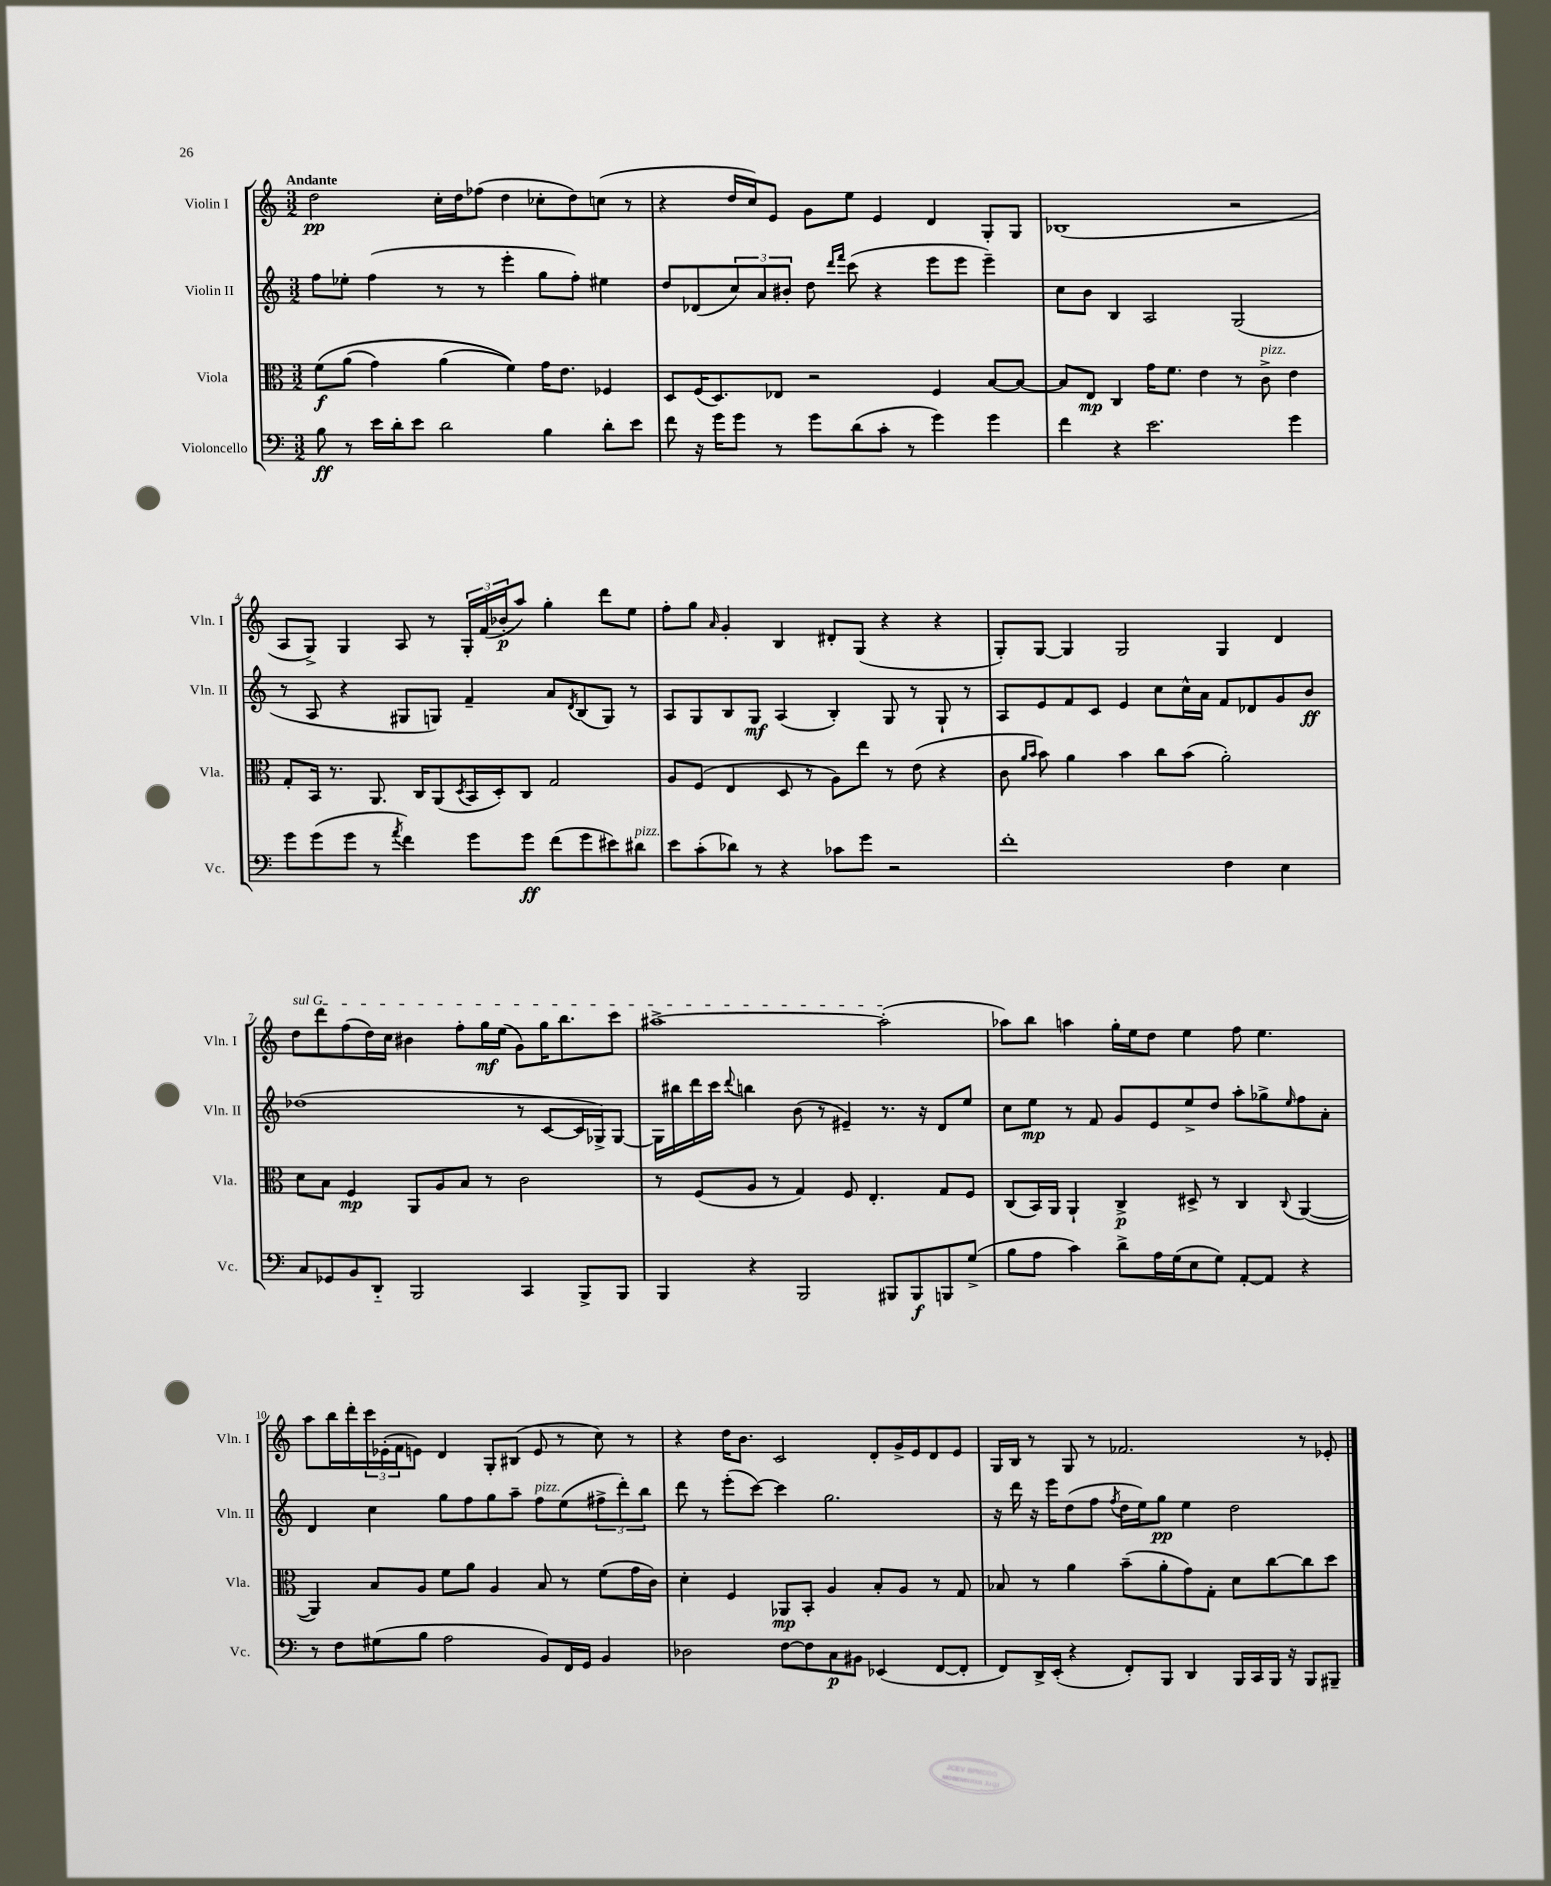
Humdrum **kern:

**kern	**kern	**kern	**kern
*staff4	*staff3	*staff2	*staff1
*clefF4	*clefC3	*clefG2	*clefG2
*k[]	*k[]	*k[]	*k[]
*M3/2	*M3/2	*M3/2	*M3/2
8B	&(8f	8ff	2dd
8r	(8a	8ee-'	.
16e	4g)	(4ff	.
16d'	.	.	.
8e	.	.	.
2d	(4a	8r	16cc'
.	.	.	16dd
.	.	8r	(8ff-
.	4f)&)	4eee'	4dd
4B	16g	8gg	8cc-'
.	8.e	.	.
.	.	8ff')	8dd)
8d'	4F-	4ee#	(8cc
8e	.	.	8r
=	=	=	=
8f	8D	8dd	4r
16r	(16F	(8d-	.
16g	8.D)	.	.
8g	.	12cc)	16dd
.	.	.	16cc)
.	.	12a	.
8r	8E-	.	8e
.	.	12b#'	.
8g	2r	8dd	8g
.	.	16qqddd	.
.	.	16qqfff	.
(8d	.	(8ccc	8ee
8c'	.	4r	4e
8r	.	.	.
4g)	4F	8eee	4d
.	.	8eee	.
4g	[8B	4eee~)	8G'
.	8B_	.	8G
=	=	=	=
4f	8B]	8cc	(1B-
.	8E	8b	.
4r	4C	4B	.
2.e	16g	2A	.
.	8.f	.	.
.	4e	.	.
.	8r	(2G	2r
.	8c^	.	.
4g	4e	.	.
=	=	=	=
8g	8G'	8r	8A
(8g	16BB	8A	8G^)
.	8.r	.	.
8g	.	4r	4G
8r	8.AA	.	.
8qa	.	.	.
4f)	.	8G#	8A
.	16C	.	.
.	(8AA	8G)	8r
.	8qD	.	.
8g	16BB	4f~	24G'
.	.	.	(24f
.	16D')	.	.
.	.	.	24b-'
8g	8C	.	8aa)
(8f	2G	8a	4gg'
.	.	8qd	.
8g	.	(8B	.
8e#)	.	8G)	8ddd
8d#	.	8r	8ee
=	=	=	=
8e	8A	8A	8ff'
(8c'	(8F	8G	8gg
.	.	.	16qqa
8d-)	4E	8B	4g'
8r	.	8G	.
4r	8D	(4A	4B
.	8r	.	.
8c-	8A)	4B')	8d#'
8g	8ee	.	(8G
2r	8r	8G	4r
.	(8e	8r	.
.	4r	8G`	4r
.	.	8r	.
=	=	=	=
1f'	8c	8A	8G')
.	16qqa	.	.
.	16qqb	.	.
.	8b)	8e	[8G
.	4a	8f	4G]
.	.	8c	.
.	4b	4e	2G
.	8cc	8cc	.
.	(8b	16cc^^	.
.	.	16a	.
4F	2a')	8f	4G
.	.	8d-	.
4E	.	8g	4d
.	.	8b	.
=	=	=	=
8C	8d	(1dd-	8dd
8GG-	8B	.	8ddd
8BB	4F	.	(8ff
8DD'~	.	.	16dd)
.	.	.	16cc
2BBB	8AA	.	4b#
.	8A	.	.
.	8B	.	8ff'
.	8r	.	16gg
.	.	.	(16ee
4CC	2c	8r	8g)
.	.	[8c	16gg
.	.	.	8.bb
8BBB^	.	16c]	.
.	.	16G-^)	.
8BBB	.	[8G-	8ccc
=	=	=	=
4BBB	8r	16G-]	[1aa#^
.	.	16bb#	.
.	(8F	16ddd	.
.	.	16ccc	.
.	.	8qqddd	.
4r	8A	4bb	.
.	8r	.	.
2BBB	4G)	(8b	.
.	.	8r	.
.	8F	4e#~)	.
.	4.E'	.	.
8BBB#	.	8.r	(2aa#']
8BBB#	.	.	.
.	.	16r	.
8BBB	8G	8d	.
(8G^	8F	8ee	.
=	=	=	=
8B	(8C	8cc	8aa-)
8A	16BB)	8ee	8bb
.	16AA	.	.
4c)	4AA`	8r	4aa
.	.	8f	.
8d^	4C^	8g	16gg'
.	.	.	16ee
16A	.	8e	8dd
(16G	.	.	.
8E	8D#^	8ee^	4ee
8G)	8r	8dd	.
[8AA'	4C	8aa'	8ff
8AA]	.	8gg-^	4.ee
.	8qqC	16qqee	.
4r	([4AA	8ff	.
.	.	8a'	.
=	=	=	=
8r	4AA])	4d	8aa
8F	.	.	16bb
.	.	.	16ddd'
(8G#	8B	4cc	24ccc
.	.	.	(24e-'
.	.	.	24f
8B	8A	.	8e)
2A	8f	8gg	4d
.	8a	8ff	.
.	4A	8gg	8G'
.	.	8aa~	(8B#
8BB)	8B	8ff	8e
16FF	8r	(8ee	8r
16GG	.	.	.
4BB	(8f	12ff#^	8cc)
.	.	12ddd')	.
.	16g	.	8r
.	.	12bb	.
.	16c)	.	.
=	=	=	=
2D-	4d'	8ddd	4r
.	.	8r	.
.	4F	(8eee'	16dd
.	.	.	8.b
.	.	[8ccc)	.
[8F	8AA-	4ccc]	2c
8F]	8BB'	.	.
8C	4A	2.gg	.
8BB#	.	.	.
(4EE-	8B'	.	8d'
.	8A	.	16g^
.	.	.	16e
[8FF	8r	.	8d
8FF']	8G	.	8e
=	=	=	=
8FF)	8B-	16r	16G
.	.	16ddd	16B
16DD^	8r	16r	8r
(16EE'	.	16eee	.
4r	4a	(8dd	8G
.	.	8ff	8r
.	.	8qff	.
8FF')	(8b~	16dd	2.f-
.	.	16ee)	.
8BBB	8a'	8gg	.
4DD	8g)	4ee	.
.	8G'	.	.
16BBB	8d	2dd	.
16CC	.	.	.
16BBB	[8cc	.	.
16r	.	.	.
8BBB	8cc]	.	8r
8BBB#~	8dd	.	8e-'
==	==	==	==
*-	*-	*-	*-
